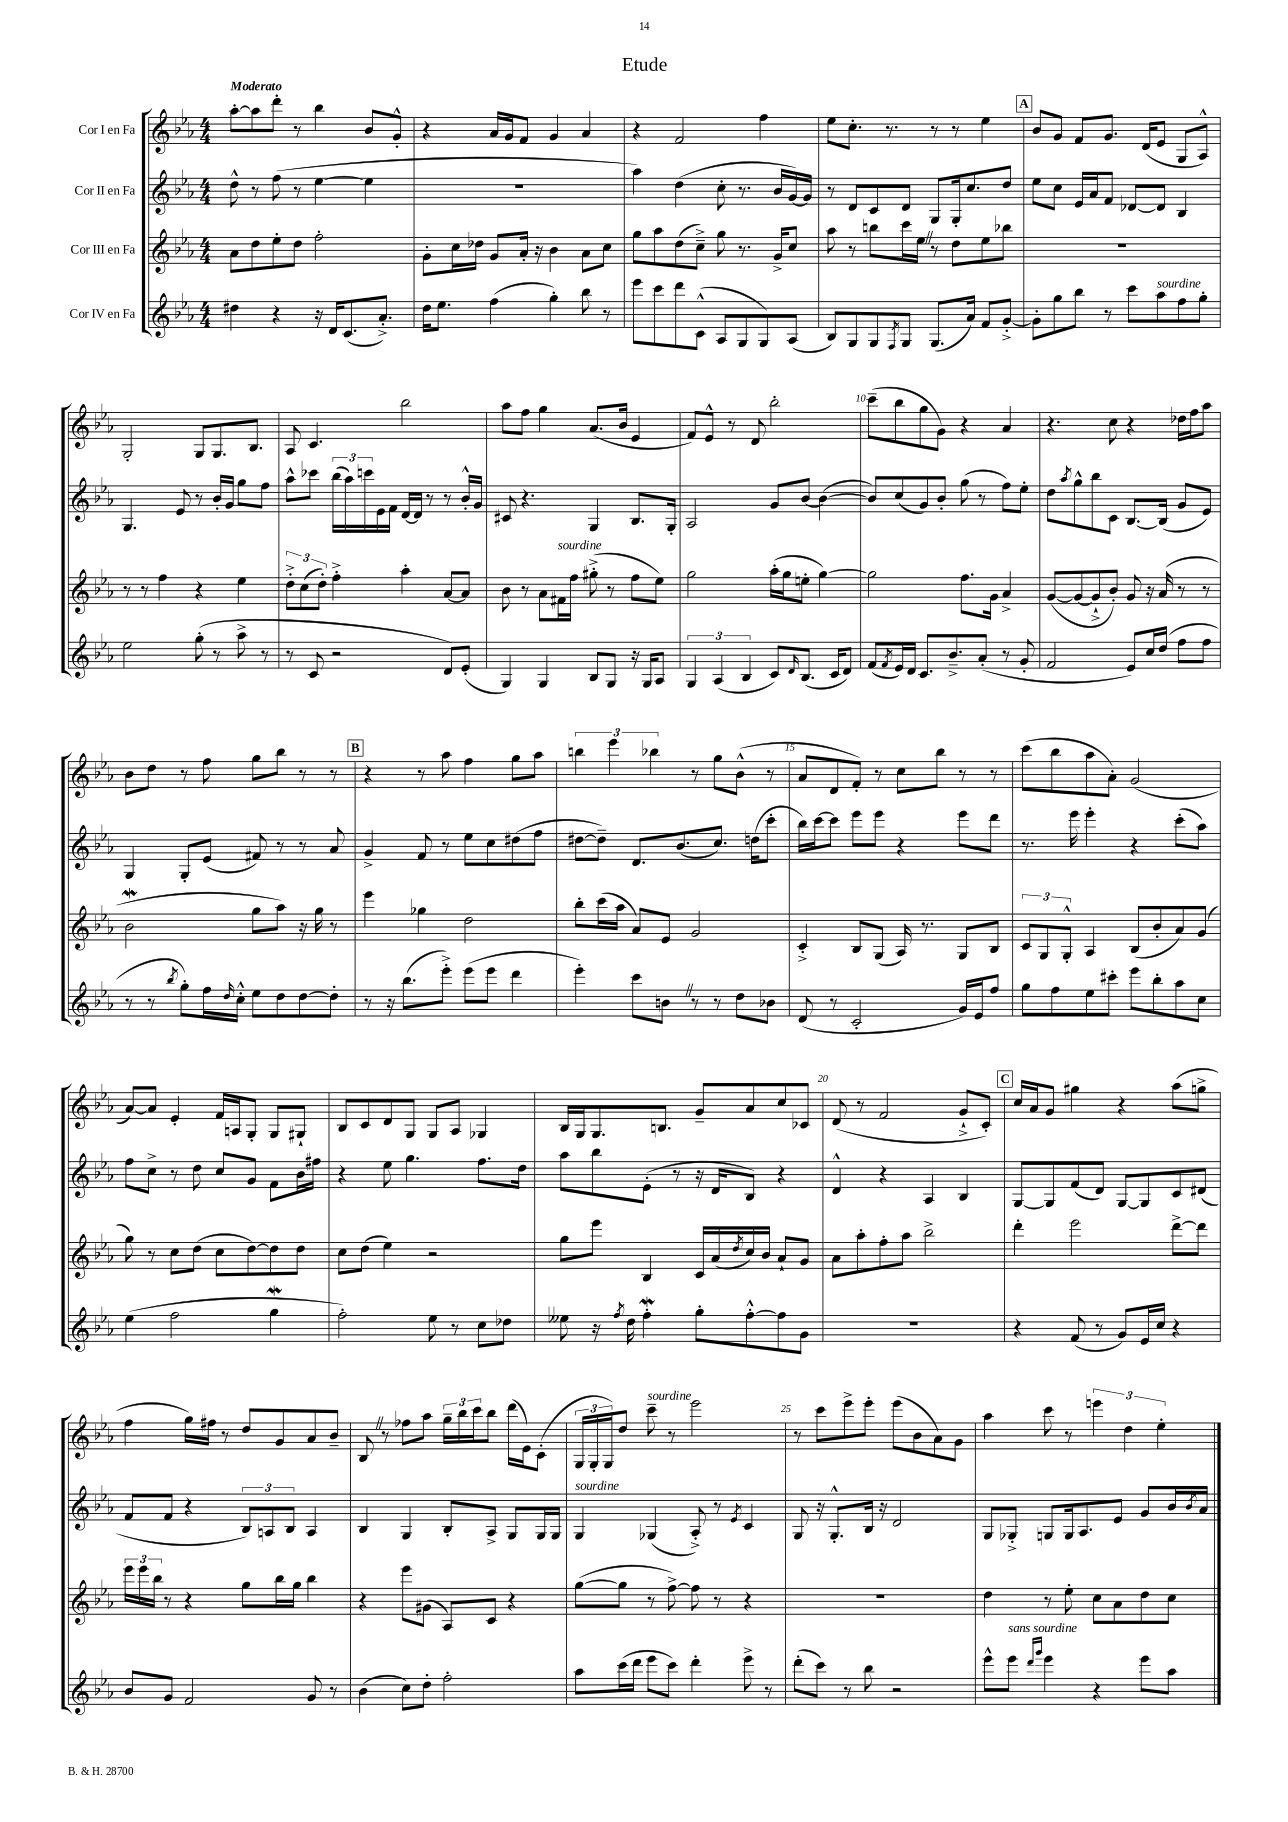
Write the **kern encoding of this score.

**kern	**kern	**kern	**kern
*staff4	*staff3	*staff2	*staff1
*clefG2	*clefG2	*clefG2	*clefG2
*k[b-e-a-]	*k[b-e-a-]	*k[b-e-a-]	*k[b-e-a-]
*M4/4	*M4/4	*M4/4	*M4/4
4dd#	8a-	8dd^^	[8aa-'
.	8dd	8r	8aa-]
4r	8ee-'	(8ff	8ddd'
.	8dd	8r	8r
16r	2ff'	[4ee-	4bb-
16d	.	.	.
(8.c	.	.	.
.	.	4ee-]	8b-
8.a-'^)	.	.	.
.	.	.	8g'^^
=	=	=	=
16dd	8g'	1r	4r
8.ee-	.	.	.
.	16cc	.	.
.	16dd-	.	.
(4ff	8g	.	16a-
.	.	.	16g
.	16a-'	.	8f
.	16r	.	.
4gg')	4b-	.	4g
8bb-	8a-	.	4a-
8r	8cc	.	.
=	=	=	=
8eee-	8gg	4aa-)	4r
8ccc	8aa-	.	.
8ddd	(8dd	(4dd	2f
(8c^^	8cc~^)	.	.
8A-	8gg	8cc'	.
8G	8.r	8.r	.
8G)	.	.	4ff
.	16g^	16b-	.
(8A-	8cc	[16g)	.
.	.	16g]	.
=	=	=	=
8B-)	8aa-	8r	8ee-
8G	8r	8d	8.cc'
8G	8bb	8c	.
.	.	.	8.r
8qF	.	.	.
8G	16ccc	8d	.
.	16ee-	.	.
(8.G	8r	8G	8r
.	8dd	16G'	8r
16a-)	.	8.cc	.
8f	8ee-	.	4ee-
[8g'^	8bb-	8dd	.
=	=	=	=
8g']	1r	8ee-	8b-
8gg	.	8cc	8g
8bb-	.	16e-	8f
.	.	16a-	.
8r	.	8f	8.g
8ccc	.	[8d-	.
.	.	.	(16d
8aa-	.	8d-]	8e-
8ff	.	4B-	8G
8gg'	.	.	8A-^^)
=	=	=	=
2ee-	8r	4.G	2G'
.	8r	.	.
.	4ff	.	.
.	.	8e-	.
(8gg'	4r	8r	8G
8r	.	16b-'	8.G
.	.	16g	.
8aa-^	4ee-	8gg	.
.	.	.	8.B-
8r	.	8ff	.
=	=	=	=
8r	12dd'^	8aa-^^	8A-
.	(12cc	.	.
8c	.	8ccc-	4.c
.	12dd')	.	.
2r	4ff'^	(24bb-	.
.	.	24aa-)	.
.	.	24ccc	.
.	.	16e-	.
.	.	16f	.
.	4aa-'	[16d	2bb-
.	.	16d]	.
.	.	8r	.
8d)	[8a-	8r	.
(8e-'	8a-]	16b-'^^	.
.	.	16g	.
=	=	=	=
4G)	8b-	8c#	8aa-
.	8r	4.r	8ff
4G	8a-	.	4gg
.	16f#	.	.
.	16ff	.	.
8B-	(8gg#'^	4G	(8.a-
8G	8r	.	.
.	.	.	16b-
16r	8ff	8.B-	4e-
16G	.	.	.
8A-	8ee-)	.	.
.	.	16G'	.
=	=	=	=
6G	2gg	2A-	8f)
.	.	.	8e-^^
(6A-	.	.	.
.	.	.	8r
6B-	.	.	.
.	.	.	8d
8c)	(16aa-'	8g	2bb-'
.	16gg	.	.
16qqd	.	.	.
(8.B-	8ee'	[8b-	.
.	[4gg)	(4b-_	.
16c	.	.	.
8d)	.	.	.
=	=	=	=
(8f	2gg]	8b-])	(8ccc~
8qf	.	.	.
16e-)	.	(8cc	8bb-
16d	.	.	.
8.c	.	8g)	8gg
.	.	8b-'	8g)
8.b-~^	.	.	.
.	8.ff	(8gg	4r
(8a-'	.	8r	.
.	16g	.	.
8r	4a-^	8ff)	4a-
8g'	.	8ee-'	.
=	=	=	=
2f	([8g	8dd	4.r
.	.	8qaa-	.
.	8g_	8gg^^	.
.	8g`^]	8bb-	.
.	8b-')	8c	8cc
8e-)	8g	[8.B-	4r
16cc	16r	.	.
(16dd	(16a-	(16B-]	.
8ff	8r	8g	16dd-
.	.	.	16ff
8ff	8r	8e-)	8aa-
=	=	=	=
8r	2b-	4G	8b-
8r	.	.	8dd
8qbb-	.	.	.
8gg')	.	8G'	8r
16ff	.	(8e-	8ff
16qqdd	.	.	.
16cc'^^	.	.	.
8ee-	8gg	8f#)	8gg
8dd	8aa-)	8r	8bb-
[8dd	16r	8r	8r
.	16gg	.	.
8dd']	8r	8a-	8r
=	=	=	=
8r	4eee-	4g^	4r
16r	.	.	.
(8.bb-	.	.	.
.	4gg-	8f	8r
8eee-'^)	.	8r	8aa-
(8eee-	2dd	8ee-	4ff
8eee-	.	8cc	.
4ddd	.	(8dd#	8gg
.	.	8ff	8aa-
=	=	=	=
4eee-')	8bb-'	[8dd#	6bb
.	(16ccc	8dd#~])	.
.	.	.	6eee-
.	16aa-	.	.
8ccc	8a-)	8.d	.
.	.	.	6bb-
8b	8e-	.	.
.	.	(8.b-	.
8r	2g	.	8r
8r	.	8.cc)	8gg
8dd	.	.	(8b-^^
.	.	(16dd	.
8b-	.	8ccc'	8r
=	=	=	=
(8d	4c'^	16bb-)	8a-
.	.	[16ccc	.
8r	.	8ccc]	8d
2c'	8B-	8eee-	8f')
.	(8G	8eee-	8r
.	16A-)	4r	8cc
.	8.r	.	.
.	.	.	8bb-
16g)	8G	8eee-	8r
16e-	.	.	.
8ff	8B-	8ddd	8r
=	=	=	=
8gg	12c	8.r	(8ccc
.	12G	.	.
8ff	.	.	8bb-
.	12G'^^	.	.
.	.	16eee-	.
8ee-	4A-	4eee-'	8aa-
8ccc#'	.	.	8a-')
8eee-	(8B-	4r	(2g
8bb-'	8b-'	.	.
8aa-	8a-)	(8ccc'	.
8cc	(8g	8aa-)	.
=	=	=	=
(4ee-	8gg)	8ff	[8a-)
.	8r	8cc^	8a-]
2ff	8cc	8r	4e-'
.	(8dd	8dd	.
.	8cc	8cc	16f
.	.	.	16A
.	[8dd)	8g	8G'
4gg	8dd]	8f	8G
.	8dd	16b-	8G#`
.	.	16ff#	.
=	=	=	=
2ff')	8cc	4r	8B-
.	(8dd	.	8c
.	4ee-)	8ee-	8d
.	.	4.gg	8G
8ee-	2r	.	8G
8r	.	.	8A-
8cc	.	8.ff	4G-
8dd-	.	.	.
.	.	16dd	.
=	=	=	=
8ee--	8gg	8aa-	16B-
.	.	.	16G
16r	8eee-	8bb-	8.G
8qff	.	.	.
16dd	.	.	.
4ff'	4B-	(8e-'	.
.	.	.	8.B
.	.	8r	.
8gg'	16c	16r	8g~
.	(16a-	16d	.
.	8qdd	.	.
[8ff'^^	16cc)	8B-)	8a-
.	16b-	.	.
8ff]	8a-`	4r	8cc
8g	8g	.	8c-
=	=	=	=
1r	8a-	4d^^	(8d
.	8aa-'	.	8r
.	8ff'	4r	2f
.	8aa-	.	.
.	2bb-^	4A-	.
.	.	4B-	8g`^
.	.	.	8c')
=	=	=	=
4r	4ddd'	[8G	16cc
.	.	.	16a-
.	.	8G]	8g
(8f	2eee-	(8f	4gg#
8r	.	8d)	.
8g)	.	[8G	4r
16e-	.	8G]	.
16cc	.	.	.
4r	[8ddd^	8c	(8aa-
.	8ddd]	(8d#	8gg^
=	=	=	=
8b-	24eee-	8f	4ff
.	24eee-	.	.
.	24bb-	.	.
8g	8r	8f	.
2f	4r	4r	16gg)
.	.	.	16ff#
.	.	.	8r
.	8gg	12B-)	8dd
.	.	12A	.
.	16bb-	.	8g
.	.	12B-	.
.	16gg	.	.
8g	4bb-	4A	8a-
8r	.	.	8b-~
=	=	=	=
(4b-	4r	4B-	8B-
.	.	.	8r
8cc)	8eee-	4G	8ff-
8dd'	(8g#	.	8aa-
2ff'	8A-)	8B-'	24gg~
.	.	.	24bb-
.	.	.	24ccc
.	8c	8A-^	8bb-
.	4r	8G	(16ddd
.	.	.	16e-)
.	.	16G	(8c'
.	.	16G	.
=	=	=	=
8aa-	([8gg	4G	24G
.	.	.	24G'
.	.	.	24G)
(16ccc	8gg]	.	8dd
16ddd	.	.	.
8eee-	8r	(4G-	8ccc~
8ccc)	[8ff^)	.	8r
4ddd'	8ff]	8A-'^)	2eee-
.	8r	8r	.
.	.	8qe-	.
8eee-^	4r	4c	.
8r	.	.	.
=	=	=	=
(8ddd'	1r	8G	8r
8ccc)	.	16r	8ccc
.	.	8.G'^^	.
8r	.	.	8eee-^
8bb-	.	16B-	8eee-'
.	.	16r	.
2r	.	2d	(8eee-
.	.	.	8b-
.	.	.	8a-)
.	.	.	8g
=	=	=	=
8eee-^^	4dd	8G	4aa-
8eee-	.	8G-'^	.
16qqddd	.	.	.
16qqggg	.	.	.
4eee-	8r	8G	8ccc
.	8ee-'	16G	8r
.	.	8.A-	.
4r	8cc	.	6eee
.	8a-	8e-	.
.	.	.	6dd
8eee-	8dd	8g	.
.	.	.	6ee-'
8aa-	8cc	16b-	.
.	.	8qb-	.
.	.	16a-	.
==	==	==	==
*-	*-	*-	*-
